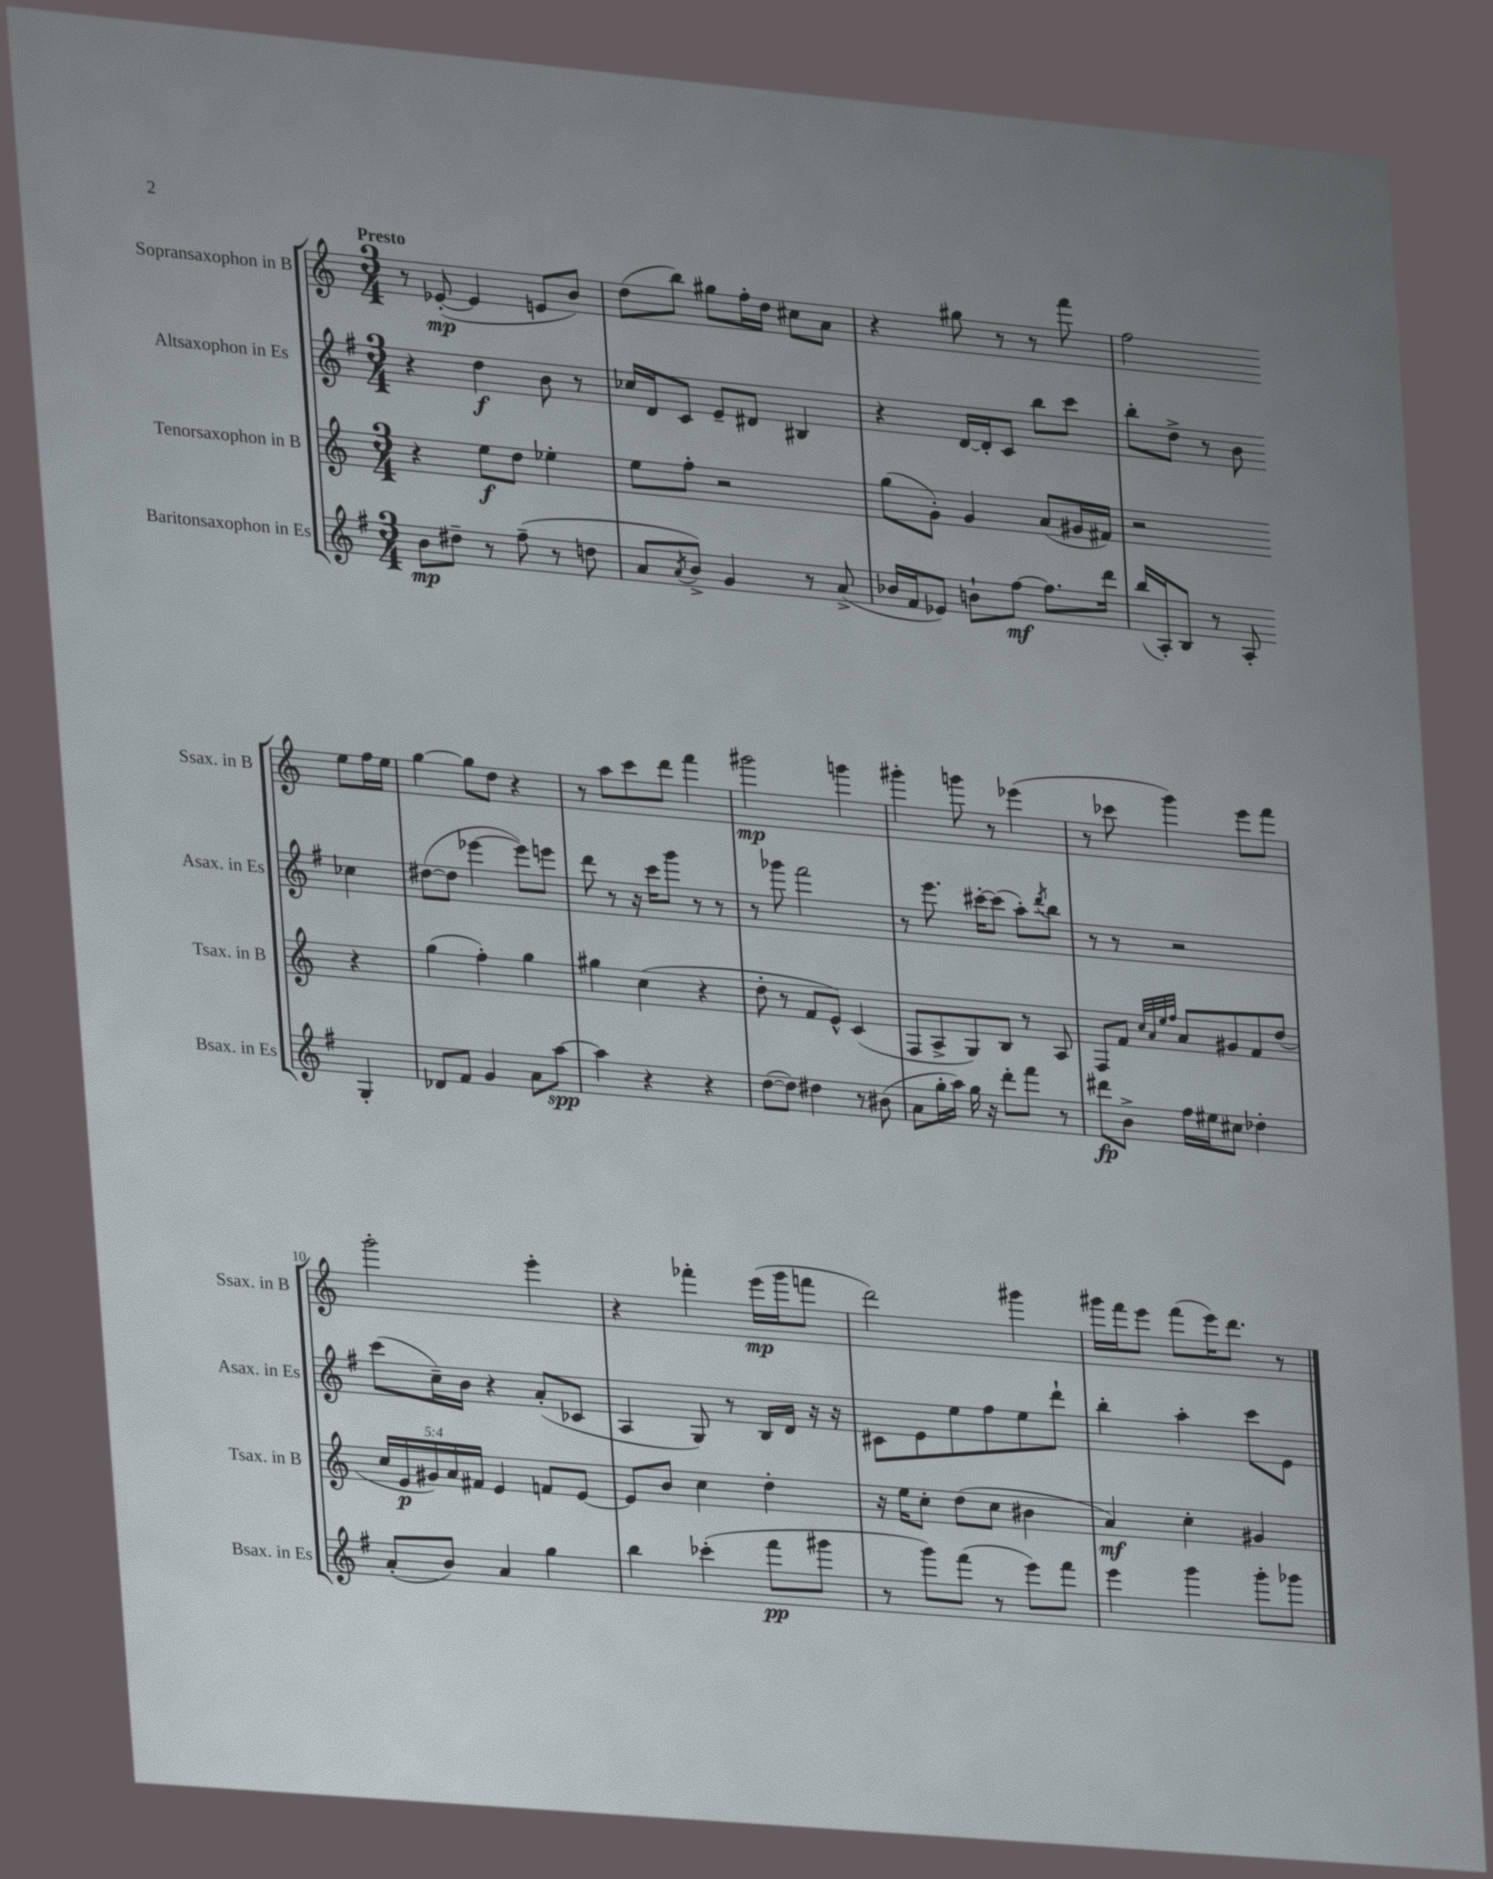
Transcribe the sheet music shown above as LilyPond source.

<<
\new StaffGroup <<
\new Staff = "s0" \with { instrumentName = "Sopransaxophon in B" shortInstrumentName = "Ssax. in B" } {
    \clef treble \key c \major \numericTimeSignature \time 3/4 \tempo "Presto"
    r8 ees'8~-.\mp( ees'4 e'8 b'8) |
    d''8( b''8) gis''8 f''16-. d''16 cis''8 a'8 |
    r4 gis''8 r8 r8 f'''8 |
    f''2 e''8 f''16 e''16 |
    g''4~ g''8 d''8 r4 |
    r8 a''8 c'''8 d'''8 f'''4 |
    gis'''2\mp g'''4 |
    gis'''4-. g'''8 r8 ees'''4( |
    r8 ces'''8 g'''4) e'''8 f'''8 |
    g'''2-. e'''4-. |
    r4 fes'''4-. e'''16\mp( g'''16 f'''8 |
    d'''2) gis'''4 |
    gis'''16 f'''16 e'''8 f'''8( e'''16) d'''8. r8 \bar "|." |
}
\new Staff = "s1" \with { instrumentName = "Altsaxophon in Es" shortInstrumentName = "Asax. in Es" } {
    \clef treble \key g \major \numericTimeSignature \time 3/4
    r4 d''4\f b'8 r8 |
    ces''16 d'16 c'8 e'8-- dis'8 bis4 |
    r4 d'16~ d'16-. c'8 b''8 c'''8 |
    b''8-. d''8-> r8 b'8 ces''4 |
    dis''8~( dis''8 ees'''4~ ees'''8) e'''8 |
    d'''8 r8 r16 c'''16 g'''8 r8 r8 |
    r8 ges'''8 fis'''2 |
    r8 e'''8. cis'''16~-. cis'''8( a''8-.) \acciaccatura { d'''8 } b''8 |
    r8 r8 r2 |
    c'''8( c''16--) b'16 r4 a'8-.( ces'8 |
    a4 g8) r8 b16 d'16 r16 r16 |
    cis'8 e'8 e''8 fis''8 e''8 d'''8-! |
    b''4-. a''4-. c'''8 e'8 \bar "|." |
}
\new Staff = "s2" \with { instrumentName = "Tenorsaxophon in B" shortInstrumentName = "Tsax. in B" } {
    \clef treble \key c \major \numericTimeSignature \time 3/4 \override Staff.TupletNumber.text = #tuplet-number::calc-fraction-text
    r4 e''8\f d''8 ees''4-. |
    e''8 f''8-. r2 |
    g''8( g'8-.) g'4 a'8( gis'16 fis'16) |
    r2 r4 |
    g''4( f''4-.) g''4 |
    gis''4 c''4( r4 |
    d''8-. r8 f'8 e'8-^) c'4( |
    f8 a8-> g8) b8 r8 a8 |
    f8 f'8 \grace { c''32 a'32 e''32 f''32 } a'8 gis'8 f'8 d''8( |
    \tuplet 5/4 { c''16 e'16\p gis'16) a'16 fis'16 } e'4 f'8 e'8~ |
    e'8 b'8 c''4 d''4-. |
    r16 e''16 c''8-. d''8( c''8 bis'4 |
    a'4\mf) c''4-. gis'4 \bar "|." |
}
\new Staff = "s3" \with { instrumentName = "Baritonsaxophon in Es" shortInstrumentName = "Bsax. in Es" } {
    \clef treble \key g \major \numericTimeSignature \time 3/4
    b'8\mp dis''8-- r8 fis''8--( r8 d''8 |
    a'8 \acciaccatura { a'8 } b'8->) g'4 r8 a'8->( |
    bes'16 fis'16 ees'8) b'8-! fis''8~\mf fis''8. d'''16 |
    b''16( a16-.) b8 r8 a8-. g4-. |
    des'8 fis'8 g'4 a'8 a''8~\spp |
    a''4 r4 r4 |
    d''8~( d''8) dis''4 r8 bis'8( |
    a'8 g''16-. a''16) g''16 r16 d'''8-. fis'''8 r8 |
    dis'''8\fp b'8-> fis''16 eis''16 cis''8 des''4-. |
    a'8-.( b'8) a'4 g''4 |
    b''4 ces'''4-.( fis'''8\pp gis'''8 |
    r8 g'''8) fis'''8( r8 e'''8) fis'''8 |
    e'''4 g'''4 g'''8-. ges'''8 \bar "|." |
}
>>
>>
